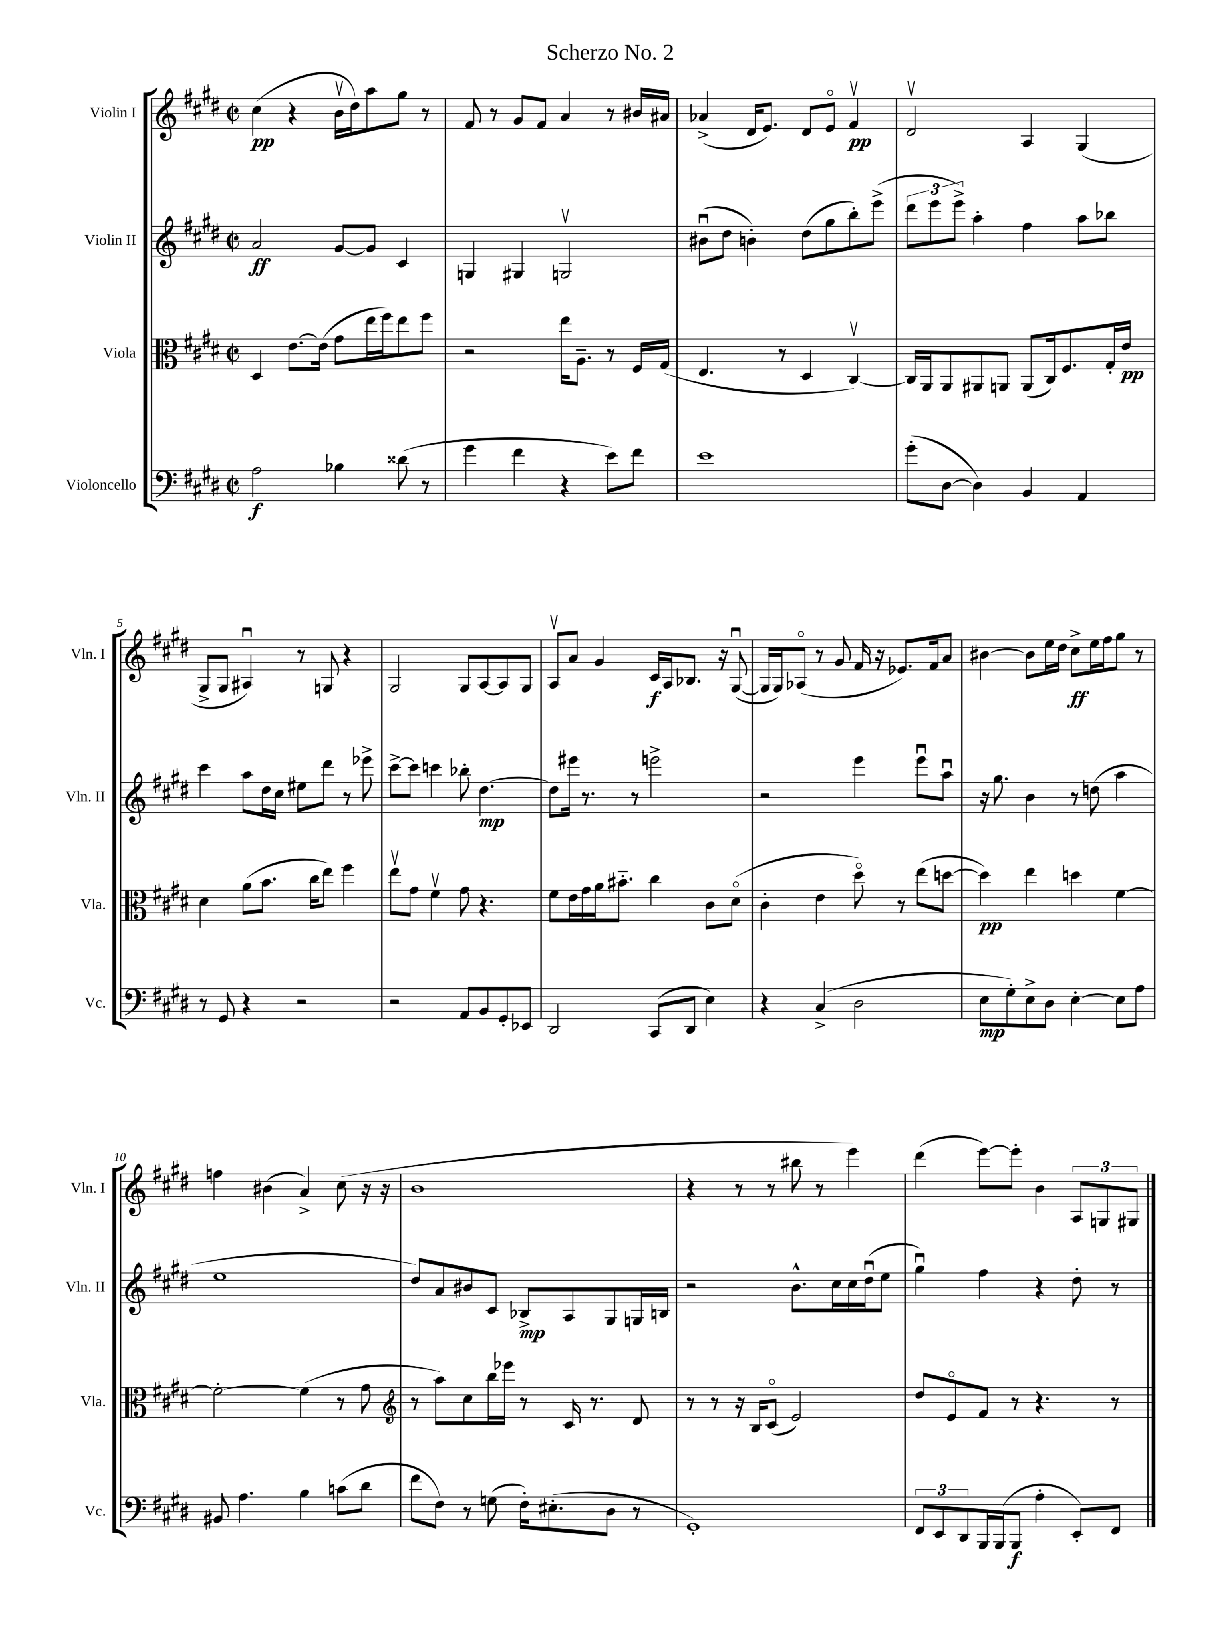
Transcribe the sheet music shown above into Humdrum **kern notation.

**kern	**dynam	**kern	**dynam	**kern	**dynam	**kern	**dynam
*part4	*part4	*part3	*part3	*part2	*part2	*part1	*part1
*staff4	*staff4	*staff3	*staff3	*staff2	*staff2	*staff1	*staff1
*I"Violoncello	*	*I"Viola	*	*I"Violin II	*	*I"Violin I	*
*I'Vc.	*	*I'Vla.	*	*I'Vln. II	*	*I'Vln. I	*
*clefF4	*	*clefC3	*	*clefG2	*	*clefG2	*
*k[f#c#g#d#]	*	*k[f#c#g#d#]	*	*k[f#c#g#d#]	*	*k[f#c#g#d#]	*
*M2/2	*	*M2/2	*	*M2/2	*	*M2/2	*
*met(c|)	*	*met(c|)	*	*met(c|)	*	*met(c|)	*
=1	=1	=1	=1	=1	=1	=1	=1
2A\	f	4D#/	.	2a/	ff	(4cc#\	pp
.	.	[8.e\L	.	.	.	4r	.
.	.	(16e\Jk]	.	.	.	.	.
4B-X\	.	8g#\L	.	[8g#/L	.	16bv\LL	.
.	.	.	.	.	.	16dd#\J)	.
.	.	16ee\L	.	8g#/J]	.	8aa\	.
.	.	16ff#\J)	.	.	.	.	.
(8d##X\	.	8ee\	.	4c#/	.	8gg#\J	.
8r	.	8ff#\J	.	.	.	8r	.
=2	=2	=2	=2	=2	=2	=2	=2
4g#\	.	2r	.	4Gn/	.	8f#/	.
.	.	.	.	.	.	8r	.
4f#\	.	.	.	4G#X/	.	8g#/L	.
.	.	.	.	.	.	8f#/J	.
4r	.	16ee\KL	.	2Gnv/	.	4a/	.
.	.	8.A~\J	.	.	.	.	.
8e\L)	.	8r	.	.	.	8r	.
8f#\J	.	16F#/LL	.	.	.	16b#X/LL	.
.	.	(16G#/JJ	.	.	.	16a#X/JJ	.
=3	=3	=3	=3	=3	=3	=3	=3
1e	.	4.E/	.	(8b#Xu\L	.	(4a-X^/	.
.	.	.	.	8dd#\J	.	.	.
.	.	.	.	4bn'\)	.	16d#/KL	.
.	.	.	.	.	.	8.e/J)	.
.	.	8r	.	.	.	.	.
.	.	4D#/	.	(8dd#\L	.	8d#/L	.
.	.	.	.	8gg#\	.	8e/J	.
.	.	[4C#v/)	.	8bb'\)	.	4f#v/	pp
.	.	.	.	(8eee^\J	.	.	.
=4	=4	=4	=4	=4	=4	=4	=4
(8g#'\L	.	16C#/LL]	.	12ddd#\L	.	2d#v/	.
.	.	16AA/J	.	.	.	.	.
.	.	.	.	12eee\	.	.	.
[8D#\J	.	8AA/	.	.	.	.	.
.	.	.	.	12eee^\J)	.	.	.
4D#\])	.	8AA#X/	.	4aa'\	.	.	.
.	.	8AAn/J	.	.	.	.	.
4BB/	.	(8AA/L	.	4ff#\	.	4A/	.
.	.	16C#/k)	.	.	.	.	.
.	.	8.F#/	.	.	.	.	.
4AA/	.	.	.	8aa\L	.	(4G#/	.
.	.	16G#'/L	.	8bb-X\J	.	.	.
.	.	16e/JJ	pp	.	.	.	.
!!LO:LB:g=z
=5	=5	=5	=5	=5	=5	=5	=5
8r	.	4d#\	.	4ccc#\	.	8G#^/L	.
8GG#/	.	.	.	.	.	8G#/J	.
4r	.	(8a\L	.	8aa\L	.	4A#Xu/)	.
.	.	8.b\J	.	16dd#\L	.	.	.
.	.	.	.	16cc#\JJ	.	.	.
2r	.	.	.	8ee#X\L	.	8r	.
.	.	16cc#\KL	.	.	.	.	.
.	.	8ee\J)	.	8ddd#\J	.	8Gn/	.
.	.	4ff#\	.	8r	.	4r	.
.	.	.	.	8eee-X^\	.	.	.
=6	=6	=6	=6	=6	=6	=6	=6
2r	.	8eev\L	.	[8ccc#^\L	.	2G#/	.
.	.	8g#\J	.	8ccc#\J]	.	.	.
.	.	4f#v\	.	4cccn\	.	.	.
8AA/L	.	8g#\	.	8bb-X'\	.	8G#/L	.
8BB/	.	4.r	.	[4.dd#\	mp	[8A/	.
8GG#'/	.	.	.	.	.	8A/]	.
8EE-X/J	.	.	.	.	.	8G#/J	.
=7	=7	=7	=7	=7	=7	=7	=7
2DD#/	.	8f#\L	.	8dd#\L]	.	8Av/L	.
.	.	16e\L	.	16eee#X\Jk	.	8a/J	.
.	.	16g#\	.	8.r	.	.	.
.	.	16a\J	.	.	.	4g#/	.
.	.	8.b#X\J	.	.	.	.	.
.	.	.	.	8r	.	.	.
(8CC#/L	.	4cc#\	.	2eeen^\	.	16c#/LL	f
.	.	.	.	.	.	16A/J	.
8DD#/J	.	.	.	.	.	8.B-X/J	.
4E\)	.	8c#\L	.	.	.	.	.
.	.	.	.	.	.	16r	.
.	.	(8d#\J	.	.	.	([8G#u/	.
=8	=8	=8	=8	=8	=8	=8	=8
4r	.	4c#'\	.	2r	.	16G#/LL]	.
.	.	.	.	.	.	16G#/J)	.
.	.	.	.	.	.	(8A-X/J	.
(4C#^/	.	4e\	.	.	.	8r	.
.	.	.	.	.	.	8g#/	.
2D#\	.	8dd#\)	.	4eee\	.	16f#/	.
.	.	.	.	.	.	16r	.
.	.	8r	.	.	.	8.e-X/L)	.
.	.	(8ee\L	.	8eeeu\L	.	.	.
.	.	.	.	.	.	16f#/k	.
.	.	[8ddn\J	.	8aau\J	.	8a/J	.
=9	=9	=9	=9	=9	=9	=9	=9
8E\L	mp	4dd\])	pp	16r	.	[4b#X\	.
.	.	.	.	8.gg#\	.	.	.
8G#'\)	.	.	.	.	.	.	.
8E^\	.	4ee\	.	4b\	.	8b#\L]	.
8D#\J	.	.	.	.	.	16ee\L	.
.	.	.	.	.	.	16dd#\JJ	.
[4E'\	.	4ddn\	.	8r	.	8cc#^\L	ff
.	.	.	.	(8ddn\	.	16ee\L	.
.	.	.	.	.	.	16ff#\J	.
8E\L]	.	[4f#\	.	4aa\	.	8gg#\J	.
8A\J	.	.	.	.	.	8r	.
!!LO:LB:g=z
=10	=10	=10	=10	=10	=10	=10	=10
8BB#X/	.	2f#'\_	.	1ee	.	4ffn\	.
4.A\	.	.	.	.	.	.	.
.	.	.	.	.	.	(4b#X\	.
4B\	.	(4f#\]	.	.	.	4a^/)	.
(8cn\L	.	8r	.	.	.	(8cc#\	.
8d#\J	.	8g#\	.	.	.	16r	.
.	.	.	.	.	.	16r	.
=11	=11	=11	=11	=11	=11	=11	=11
*	*	*clefG2	*	*	*	*	*
8f#\L	.	8r	.	8dd#/L)	.	1b	.
8F#\J)	.	8aa\L)	.	8a/	.	.	.
8r	.	8cc#\	.	8b#X/	.	.	.
(8Gn\	.	16bb\L	.	8c#/J	.	.	.
.	.	16eee-X\JJ	.	.	.	.	.
16F#'\KL)	.	8r	.	8B-X^/L	mp	.	.
(8.E#X'\	.	.	.	.	.	.	.
.	.	16c#/	.	8A/	.	.	.
.	.	8.r	.	.	.	.	.
8D#\J	.	.	.	8G#/	.	.	.
8r	.	8d#/	.	16Gn/L	.	.	.
.	.	.	.	16Bn/JJ	.	.	.
=12	=12	=12	=12	=12	=12	=12	=12
1GG#')	.	8r	.	2r	.	4r	.
.	.	8r	.	.	.	.	.
.	.	16r	.	.	.	8r	.
.	.	16B/KL	.	.	.	.	.
.	.	(8c#/J	.	.	.	8r	.
.	.	2e/)	.	8.b^^\L	.	8bb#X\	.
.	.	.	.	.	.	8r	.
.	.	.	.	16cc#\L	.	.	.
.	.	.	.	16cc#\	.	4eee\)	.
.	.	.	.	(16dd#u\J	.	.	.
.	.	.	.	8ee\J	.	.	.
=13	=13	=13	=13	=13	=13	=13	=13
12FF#/L	.	8dd#/L	.	4gg#u\)	.	(4ddd#\	.
12EE/	.	.	.	.	.	.	.
.	.	8e/	.	.	.	.	.
12DD#/	.	.	.	.	.	.	.
16BBB/L	.	8f#/J	.	4ff#\	.	[8eee\L)	.
(16BBB/J	.	.	.	.	.	.	.
8BBB/J	f	8r	.	.	.	8eee'\J]	.
4A'\	.	4.r	.	4r	.	4b\	.
8EE'/L)	.	.	.	8dd#'\	.	12A/L	.
.	.	.	.	.	.	12Gn/	.
8FF#/J	.	8r	.	8r	.	.	.
.	.	.	.	.	.	12G#X/J	.
==	==	==	==	==	==	==	==
*-	*-	*-	*-	*-	*-	*-	*-
